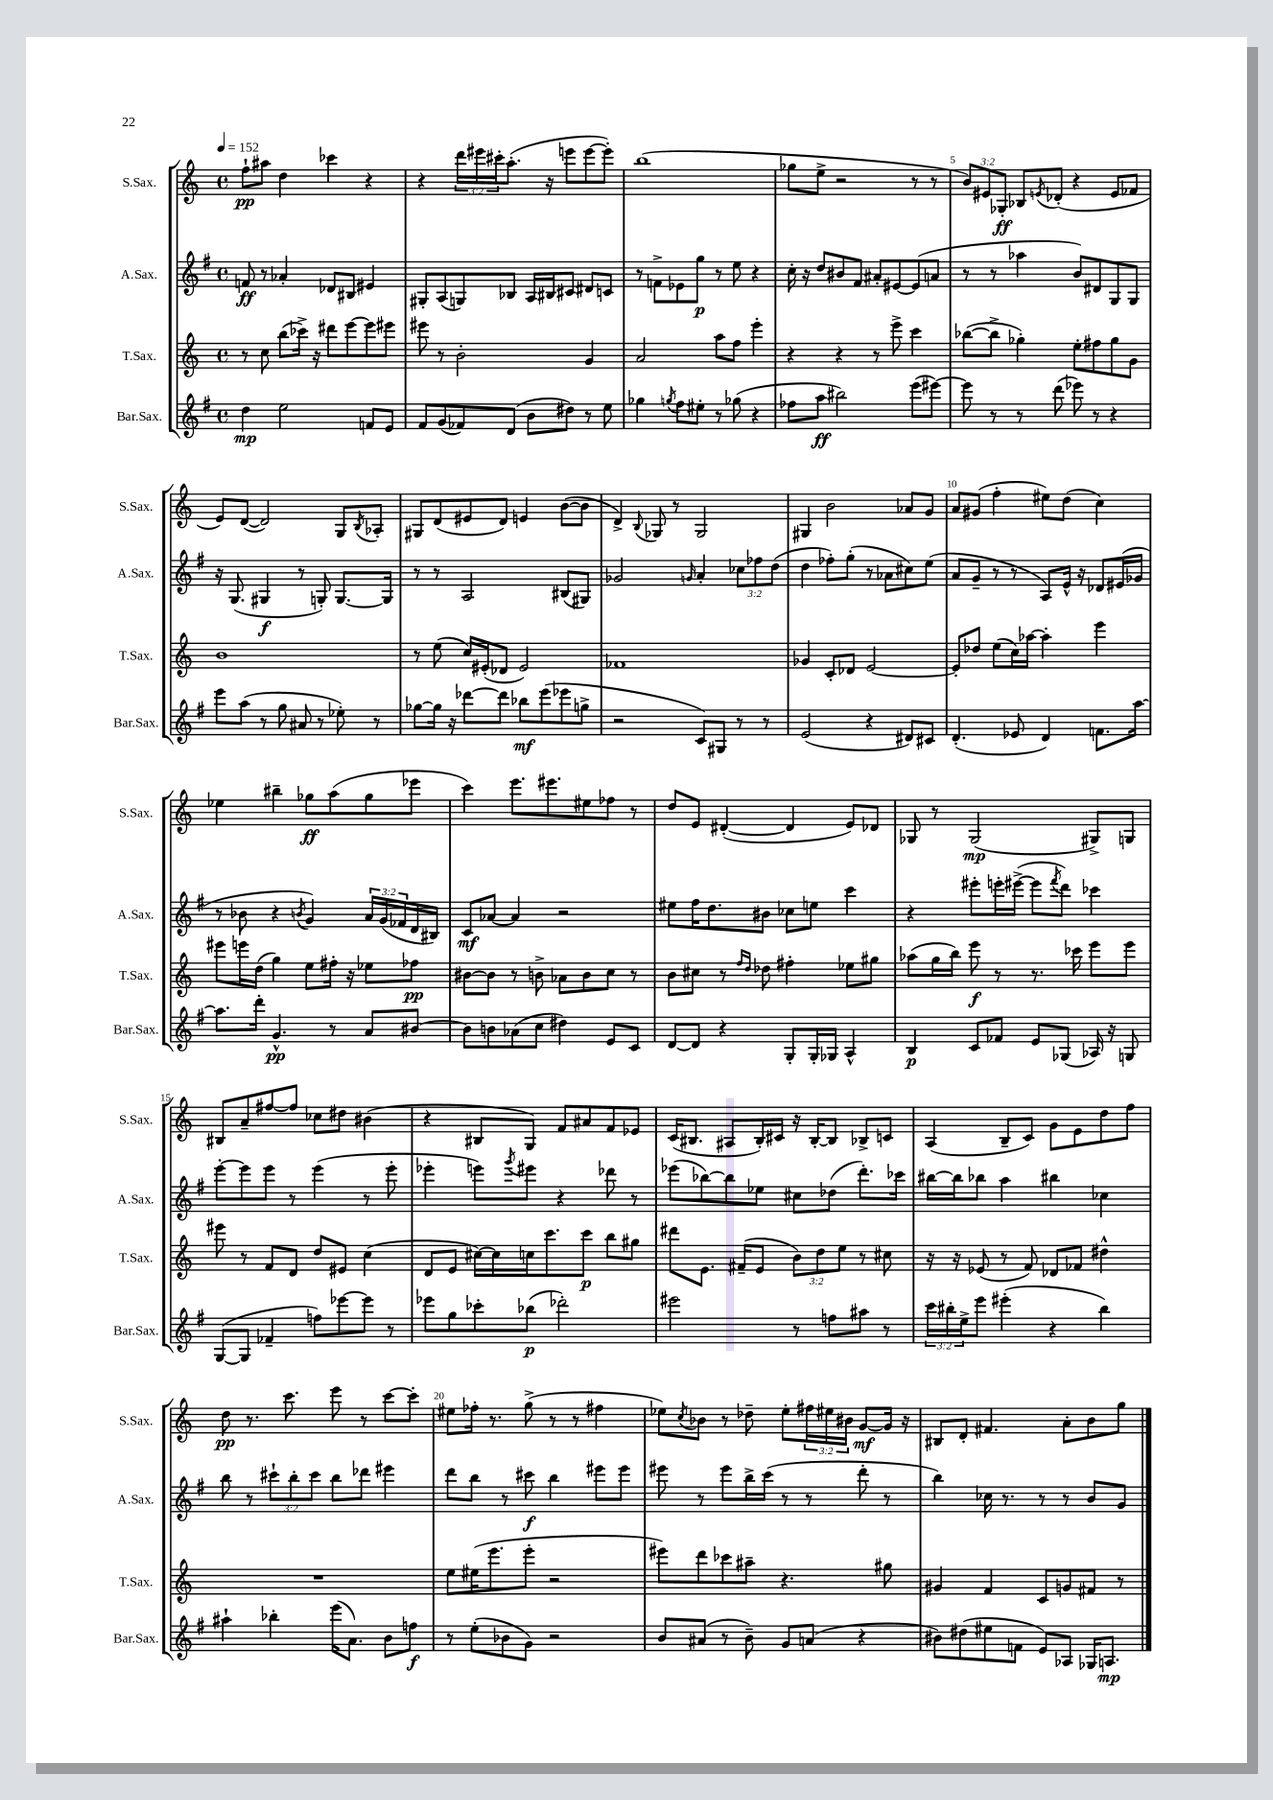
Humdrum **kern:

**kern	**dynam	**kern	**dynam	**kern	**dynam	**kern	**dynam
*part4	*part4	*part3	*part3	*part2	*part2	*part1	*part1
*staff4	*staff4	*staff3	*staff3	*staff2	*staff2	*staff1	*staff1
*I"Bar.Sax.	*	*I"T.Sax.	*	*I"A.Sax.	*	*I"S.Sax.	*
*I'Bar.Sax.	*	*I'T.Sax.	*	*I'A.Sax.	*	*I'S.Sax.	*
*clefG2	*	*clefG2	*	*clefG2	*	*clefG2	*
*k[f#]	*	*k[]	*	*k[f#]	*	*k[]	*
*M4/4	*	*M4/4	*	*M4/4	*	*M4/4	*
*met(c)	*	*met(c)	*	*met(c)	*	*met(c)	*
*MM152	*	*MM152	*	*MM152	*	*MM152	*
=1	=1	=1	=1	=1	=1	=1	=1
4dd\	mp	8r	.	8fn/	ff	8ff`\L	pp
.	.	8cc\	.	8r	.	8aa#X\J	.
2ee\	.	(8bb\L	.	4a-X'/	.	4dd\	.
.	.	16ccc-X^\Jk)	.	.	.	.	.
.	.	16r	.	.	.	.	.
.	.	8ddd#X\L	.	8d-X/L	.	4ccc-X\	.
.	.	[8eee\	.	8B#X/J	.	.	.
8fn/L	.	8eee\]	.	4e#X/	.	4r	.
8e/J	.	8eee#X\J	.	.	.	.	.
=2	=2	=2	=2	=2	=2	=2	=2
8f#/L	.	8eee#X\	.	8G#X'/L	.	4r	.
(8g/	.	8r	.	(8A/	.	.	.
8f-X/)	.	2b'\	.	8Gn/)	.	24ddd\LL	.
.	.	.	.	.	.	24eee#X\	.
.	.	.	.	.	.	24ccc#X'\J	.
(8d/J	.	.	.	8B-X/J	.	(8.aa'\J	.
8b\L	.	.	.	16A/LL	.	.	.
.	.	.	.	16B#X/J	.	16r	.
8dd#X\J)	.	.	.	8c#X/J	.	8eeen\L	.
8r	.	4g/	.	8d#X/L	.	[8eee\	.
8ee\	.	.	.	8cn/J	.	8eee'\J])	.
=3	=3	=3	=3	=3	=3	=3	=3
4gg-X\	.	2a/	.	8r	.	(1bb	.
.	.	.	.	8fn^\L	.	.	.
8qggn/	.	.	.	.	.	.	.
8ff#\L	.	.	.	8e-X\	.	.	.
8ee#X'\J	.	.	.	8gg\J	p	.	.
8r	.	8aa\L	.	8r	.	.	.
(8gg-X\	.	8ff\J	.	8ee\	.	.	.
4r	.	4eee'\	.	4r	.	.	.
=4	=4	=4	=4	=4	=4	=4	=4
8ff-X\L	.	4r	.	16cc'\	.	8gg-X\L	.
.	.	.	.	16r	.	.	.
8aa\J	ff	.	.	8dd/L	.	8ee^\J	.
2bb#X\)	.	4r	.	8b#X/	.	2r	.
.	.	.	.	8f#/J	.	.	.
.	.	8r	.	8a#X'/L	.	.	.
.	.	8eee^\	.	[8e#X/	.	.	.
(8eee\L	.	4ccc\	.	(8e#/]	.	8r	.
[8eee#X\J)	.	.	.	8an/J	.	8r	.
=5	=5	=5	=5	=5	=5	=5	=5
8eee#\]	.	([8bb-X\L	.	8r	.	12b/L)	.
.	.	.	.	.	.	12e#X/	.
8r	.	8bb-^\J]	.	8r	.	.	.
.	.	.	.	.	.	12G-X'/J	ff
8r	.	4gg-X'\)	.	4aa-X\	.	8B-X/L	.
.	.	.	.	.	.	8qen/	.
(8ddd\	.	.	.	.	.	(8d-X'/J	.
8eee-X\)	.	8ee'\L	.	8b/L)	.	4r	.
8r	.	8ff#X\	.	8d#X/	.	.	.
4r	.	8gg-\	.	8G/	.	8e/L	.
.	.	8g\J	.	8G/J	.	8f-X/J	.
!!LO:LB:g=z
=6	=6	=6	=6	=6	=6	=6	=6
8eee\L	.	1b	.	16r	.	8e/L)	.
.	.	.	.	(8.G/	.	.	.
(8aa\J	.	.	.	.	.	([8d/J	.
8r	.	.	.	4G#X/	f	2d/])	.
8gg\	.	.	.	.	.	.	.
8a#X/	.	.	.	8r	.	.	.
8r	.	.	.	8Gn'/)	.	.	.
8ee-X'\)	.	.	.	[8.G/L	.	8G/L	.
.	.	.	.	.	.	8qB/	.
8r	.	.	.	.	.	8A-X'/J	.
.	.	.	.	16G/Jk]	.	.	.
=7	=7	=7	=7	=7	=7	=7	=7
[8gg-X\L	.	8r	.	8r	.	8G#X/L	.
16gg-\Jk]	.	(8ee\	.	8r	.	(8d/	.
16r	.	.	.	.	.	.	.
[8ddd-X\L	.	16cc/LL)	.	2A/	.	8e#X/	.
.	.	(16e#X'/J	.	.	.	.	.
8ddd-\J]	.	8d-X/J	.	.	.	8d/J)	.
8bb-X\L	mf	2e#/)	.	.	.	4en/	.
(8eee\	.	.	.	.	.	.	.
8eee-X\	.	.	.	(8B#X/L	.	([8b\L	.
8ggn^\J	.	.	.	8G#X/J)	.	8b\J]	.
=8	=8	=8	=8	=8	=8	=8	=8
2r	.	1f-X	.	2g-X/	.	4d^/)	.
.	.	.	.	.	.	8qqB/	.
.	.	.	.	.	.	8G-X/	.
.	.	.	.	.	.	8r	.
.	.	.	.	16qqgn/	.	.	.
8c/L)	.	.	.	4a'/	.	2G-/	.
8G#X/J	.	.	.	.	.	.	.
8r	.	.	.	12cc-X\L	.	.	.
.	.	.	.	12ff-X\	.	.	.
8r	.	.	.	.	.	.	.
.	.	.	.	(12dd\J	.	.	.
=9	=9	=9	=9	=9	=9	=9	=9
(2e/	.	4g-X/	.	4dd\	.	4G#X/	.
.	.	8c'/L	.	8ff-X'\L)	.	2b\	.
.	.	8d-X/J	.	(8gg'\J	.	.	.
4r	.	[2e/	.	8r	.	.	.
.	.	.	.	8a-X\L	.	.	.
8d#X/L)	.	.	.	8cc#X\)	.	8a-X/L	.
8c#X/J	.	.	.	(8ee\J	.	8g/J	.
=10	=10	=10	=10	=10	=10	=10	=10
(4.d'/	.	8e'/L]	.	8a/L	.	8a/L	.
.	.	8dd-X/J	.	8g~/J	.	(8g#X/J	.
.	.	(8ee\L	.	8r	.	4ff'\	.
8e-X/	.	16cc\L)	.	8r	.	.	.
.	.	[16aa-X\JJ	.	.	.	.	.
4d/)	.	4aa-'\]	.	8A/L)	.	8ee#X\L)	.
.	.	.	.	16e^^/Jk	.	(8dd\J	.
.	.	.	.	16r	.	.	.
8.fn\L	.	4eee\	.	8d-X/L	.	4cc\)	.
.	.	.	.	(16e#X/L	.	.	.
[16aa\Jk	.	.	.	16g-X/JJ	.	.	.
!!LO:LB:g=z
=11	=11	=11	=11	=11	=11	=11	=11
8.aa\L]	.	8eee#X\L	.	8r	.	4ee-X\	.
.	.	16eeen\L	.	8b-X\	.	.	.
16ddd'\Jk	.	(16dd\JJ	.	.	.	.	.
4.g^^/	pp	4gg\)	.	4r	.	4bb#X~\	.
.	.	.	.	8qbn/	.	.	.
.	.	8ee\L	.	4g/)	.	8gg-X\L	ff
8r	.	16ff#X'\Jk	.	.	.	(8aa\	.
.	.	16r	.	.	.	.	.
8a/L	.	8ee-X\L	.	24a/LL	.	8gg-\	.
.	.	.	.	(24g/	.	.	.
.	.	.	.	24f-X/	.	.	.
[8b#X/J	.	8ff-X\J	pp	16d/	.	8eee-X\J	.
.	.	.	.	16B#X/JJ)	.	.	.
=12	=12	=12	=12	=12	=12	=12	=12
8b#\L]	.	[8b#X\L	.	8c/L	mf	4ccc\)	.
8bn\	.	8b#\J]	.	[8a-X/J	.	.	.
(8a-X\	.	8r	.	4a-/]	.	8.eee\L	.
8cc\J	.	8bn^\	.	.	.	.	.
.	.	.	.	.	.	8.eee#X\	.
4dd#X\)	.	8a-X\L	.	2r	.	.	.
.	.	8b\	.	.	.	8ee#X\	.
8e/L	.	8cc\J	.	.	.	8ff-X\J	.
8c/J	.	8r	.	.	.	8r	.
=13	=13	=13	=13	=13	=13	=13	=13
[8d/L	.	8b\L	.	8ee#X\L	.	8dd/L	.
8d/J]	.	8cc#X\J	.	16ff#\K	.	8e/J	.
.	.	.	.	8.dd\	.	.	.
4r	.	8r	.	.	.	([4d#X'/	.
.	.	16qqff/LL	.	.	.	.	.
.	.	16qqdd/JJ	.	.	.	.	.
.	.	8dd-X\	.	8b#X\J	.	.	.
8G'/L	.	4ff#X'\	.	8cc-X\L	.	4d#/]	.
16G'/L	.	.	.	8een\J	.	.	.
16G-X/JJ	.	.	.	.	.	.	.
4A^^/	.	8ee-X\L	.	4ccc\	.	8e/L)	.
.	.	8gg#X\J	.	.	.	8d-X/J	.
=14	=14	=14	=14	=14	=14	=14	=14
4B/	p	(8aa-X\L	.	4r	.	8G-X/	.
.	.	16gg\L	.	.	.	8r	.
.	.	16bb\JJ)	.	.	.	.	.
8c/L	.	8eee\	f	8eee#X'\L	.	(2G-/	mp
8f-X/J	.	8r	.	16eeen'\L	.	.	.
.	.	.	.	([16eee#X^\JJ	.	.	.
8e/L	.	8.r	.	8eee#\L]	.	.	.
.	.	.	.	8qfff#/	.	.	.
(8G-X/J	.	.	.	8ddd\J)	.	.	.
.	.	16ccc-X\	.	.	.	.	.
16A-X/)	.	8eee\L	.	4ccc-X\	.	8G#X^/L)	.
16r	.	.	.	.	.	.	.
8Gn/	.	8eee\J	.	.	.	8Gn/J	.
!!LO:LB:g=z
=15	=15	=15	=15	=15	=15	=15	=15
([8G/L	.	8eee#X\	.	[8eee'\L	.	8B#X/L	.
8G/J]	.	8r	.	8eee\]	.	8a~/	.
4f-X~/	.	8f/L	.	8eee\J	.	[8ff#X/	.
.	.	8d/J	.	8r	.	8ff#/J]	.
8ffn\L)	.	8dd/L	.	(4eee\	.	8cc-X\L	.
[8eee-X\	.	8e#X/J	.	.	.	8dd#X\J	.
8eee-\J]	.	(4cc\	.	8r	.	(4b#X\	.
8r	.	.	.	8eee'\	.	.	.
=16	=16	=16	=16	=16	=16	=16	=16
8eee-X\L	.	8d/L	.	4eee-X'\	.	4r	.
8gg\	.	8e/J	.	.	.	.	.
8ccc-X'\	.	[16cc#X\LL)	.	8eeen\L)	.	8B#X/L	.
.	.	16cc#\]	.	.	.	.	.
.	.	.	.	8qggg/	.	.	.
(8bb-X\J	p	16ccn\J	.	8eee#X\J	.	8G/J)	.
.	.	8.ccc\	.	.	.	.	.
2ddd-X'\)	.	.	.	4r	.	8f/L	.
.	.	8ccc\J	p	.	.	8a#X/	.
.	.	8bb\L	.	8ddd-X\	.	8f/	.
.	.	8gg#X\J	.	8r	.	8e-X/J	.
=17	=17	=17	=17	=17	=17	=17	=17
2eee#X\	.	8ddd#X\L	.	(8eee-X\L	.	(16c/KL	.
.	.	.	.	.	.	8.B#X/J	.
.	.	8.e\J	.	[8bb-X\)	.	.	.
.	.	.	.	8bb-\]	.	8A#X/L	.
.	.	(16f#X~/KL	.	.	.	.	.
.	.	8e/J	.	8ee-X\J	.	16B#'/L)	.
.	.	.	.	.	.	16c#X/JJ	.
8r	.	12b\L)	.	8cc#X\L	.	16r	.
.	.	.	.	.	.	[16B#'/KL	.
.	.	12dd\	.	.	.	.	.
8ffn\L	.	.	.	(8dd-X\J	.	8B#/J]	.
.	.	12ee\J	.	.	.	.	.
8aa#X\J	.	8r	.	8.ddd'\L)	.	8B-X^/L	.
8r	.	8cc#X\	.	.	.	8cn/J	.
.	.	.	.	16ccc-X\Jk	.	.	.
=18	=18	=18	=18	=18	=18	=18	=18
24ccc\LL	.	16r	.	[16bb#X\LL	.	(4A/	.
24bb#X'\	.	.	.	.	.	.	.
.	.	16r	.	16bb#\J]	.	.	.
24ee^\J	.	.	.	.	.	.	.
8eee\J	.	(8e-X/	.	8bb-X\J	.	.	.
(4eee#X'\	.	8r	.	4aa\	.	8B~/L	.
.	.	8f/)	.	.	.	8c/J)	.
4r	.	8d-X/L	.	4bb#X\	.	8g\L	.
.	.	8f-X/J	.	.	.	8e\	.
4bb#\)	.	4dd#X^^\	.	4cc-X\	.	8dd\	.
.	.	.	.	.	.	8ff\J	.
!!LO:LB:g=z
=19	=19	=19	=19	=19	=19	=19	=19
4aa#X`\	.	1r	.	8bb\	.	8dd\	pp
.	.	.	.	8r	.	8.r	.
4bb-X'\	.	.	.	12ccc#X`\L	.	.	.
.	.	.	.	.	.	8.ccc\	.
.	.	.	.	12bb'\	.	.	.
.	.	.	.	12ccc#\J	.	.	.
(16eee\KL	.	.	.	8bb\L	.	8eee\	.
8.a\J)	.	.	.	.	.	.	.
.	.	.	.	8ddd-X\J	.	8r	.
8b\L	.	.	.	4eee#X\	.	[8ccc\L	.
8ffn\J	f	.	.	.	.	8ccc'\J]	.
=20	=20	=20	=20	=20	=20	=20	=20
8r	.	8ee\L	.	8ddd\L	.	8ee#X\L	.
(8ee'\L	.	(16ee#X\K	.	8bb\J	.	16ff-X'\Jk	.
.	.	8.eee\	.	.	.	8.r	.
8b-X\	.	.	.	8r	.	.	.
8g\J)	.	8eee'\J	.	8ccc#X\	f	(8gg^\	.
2r	.	2r	.	4bb\	.	8r	.
.	.	.	.	.	.	8r	.
.	.	.	.	8eee#X\L	.	4ff#X\	.
.	.	.	.	8eee#\J	.	.	.
=21	=21	=21	=21	=21	=21	=21	=21
8b/L	.	8eee#X\L)	.	8eee#X\	.	8ee-X\L)	.
.	.	.	.	.	.	8qcc/	.
(8a#X/J	.	8ddd\	.	8r	.	8b-X\J	.
8r	.	8ccc-X\	.	8eee#\L	.	8r	.
8b~\)	.	8aa#X~\J	.	16bb^\L	.	8dd-X~\	.
.	.	.	.	(16ccc\JJ	.	.	.
8g/L	.	4.r	.	8r	.	8ee-'\L	.
(8an/J	.	.	.	8r	.	24ff#X\L	.
.	.	.	.	.	.	24ee#X\	.
.	.	.	.	.	.	24b#X\JJ	.
4r	.	.	.	8ddd'\	.	[8g/L	mf
.	.	8gg#X\	.	8r	.	16g/Jk]	.
.	.	.	.	.	.	16r	.
=22	=22	=22	=22	=22	=22	=22	=22
8b#X\L)	.	4g#X/	.	4bb\)	.	8B#X/L	.
(8dd#X\	.	.	.	.	.	8d'/J	.
8ee#X\	.	4f/	.	16cc-X\	.	4.f#X/	.
.	.	.	.	8.r	.	.	.
8fn\J	.	.	.	.	.	.	.
8e/L)	.	8c/L	.	8r	.	.	.
8A-X/J	.	8gn/	.	8r	.	8a'\L	.
16G-X/KL	.	8f#X/J	.	8b/L	.	8b\	.
8.An/J	mp	.	.	.	.	.	.
.	.	8r	.	8g/J	.	8gg\J	.
==	==	==	==	==	==	==	==
*-	*-	*-	*-	*-	*-	*-	*-
